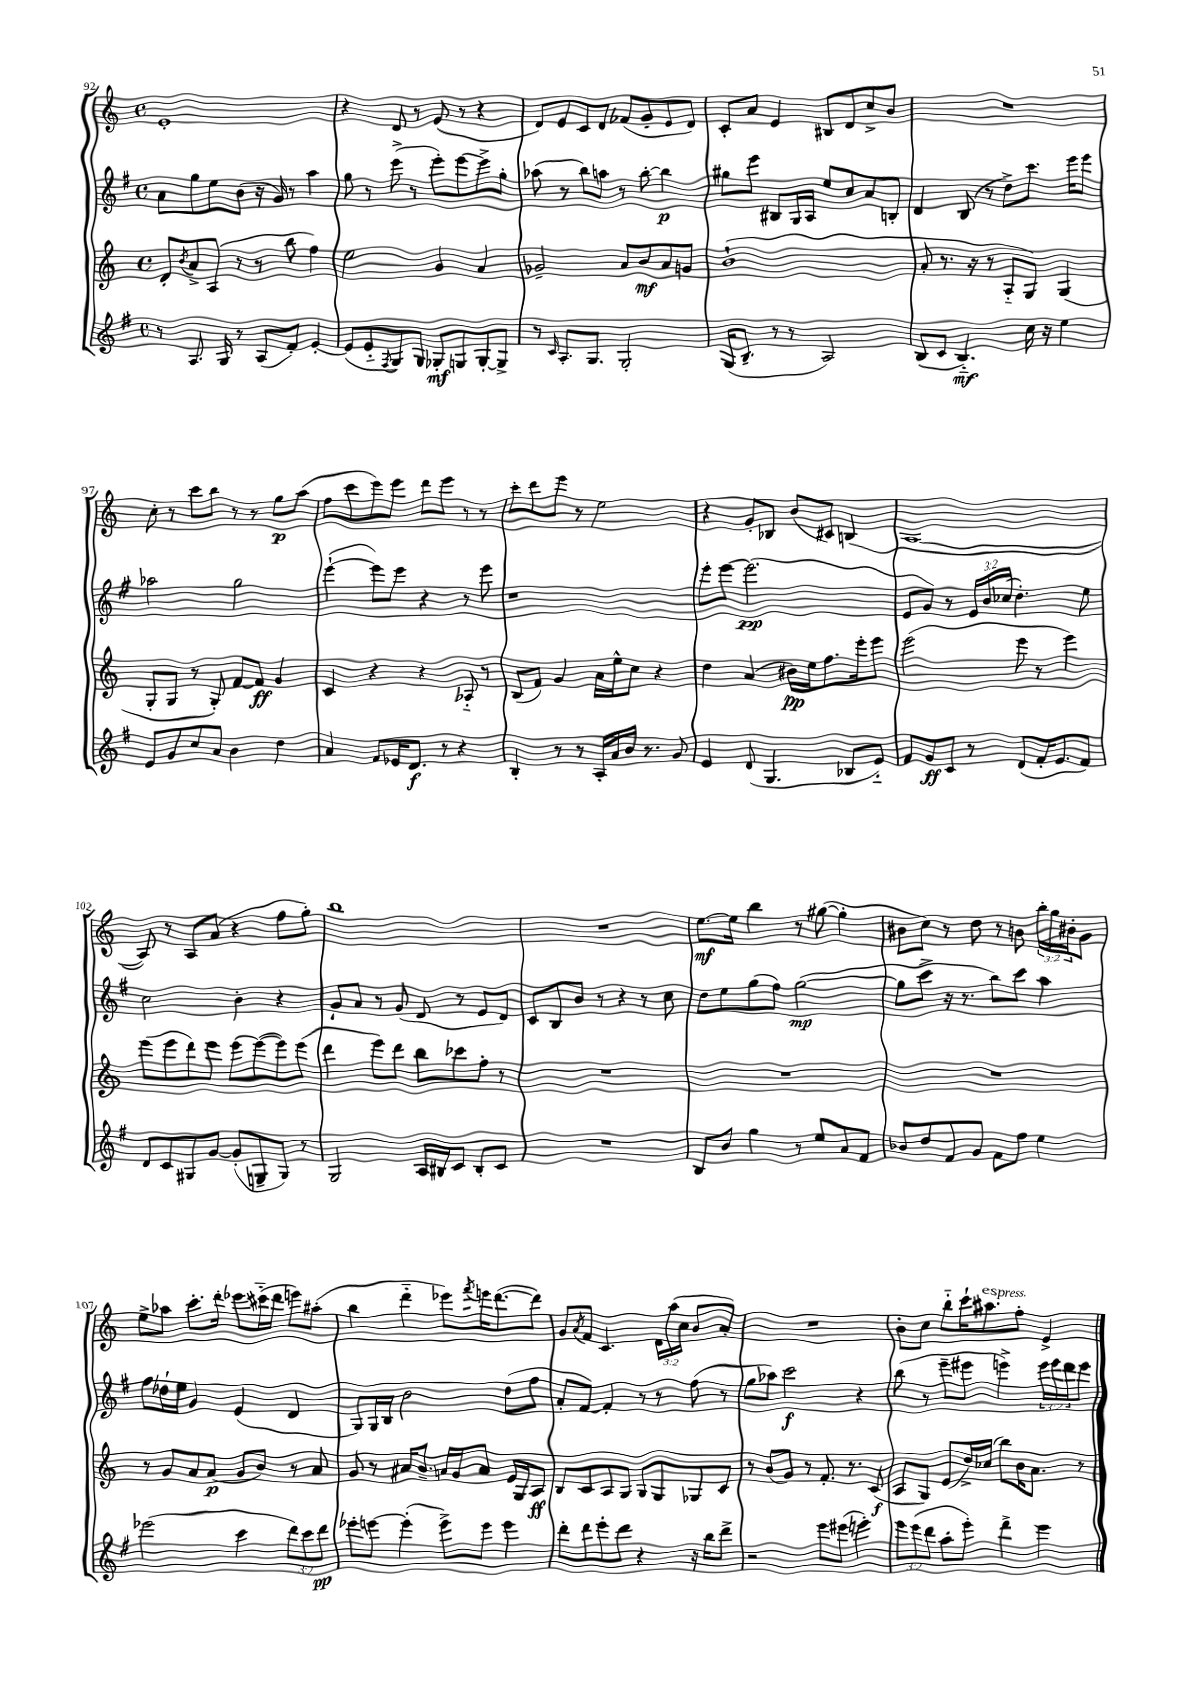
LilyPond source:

<<
\new StaffGroup <<
\new Staff = "s0" {
    \clef treble \key c \major \defaultTimeSignature \time 4/4 \override Staff.TupletNumber.text = #tuplet-number::calc-fraction-text
    e'1-. |
    r4 d'8 r8 e'8( r8 r4 |
    d'8) e'8 c'8 d'8 fes'8( g'8-. e'8 d'8) |
    c'8-. a'8 e'4 bis8 d'8 c''8-> b'8 |
    R1 |
    c''8-. r8 c'''8 b''8 r8 r8 g''8\p a''8( |
    f''8 c'''8 e'''8) e'''8 d'''8 e'''8 r8 r8 |
    c'''8-. d'''8 e'''8 r8 e''2 |
    r4 g'8-. bes8 b'8( cis'8) b4( |
    a1~ |
    a8) r8 a8 a'8( r4 f''8 g''8-.) |
    b''1 |
    R1 |
    e''8.~\mf e''16 b''4 r8 gis''8~( gis''4-. |
    bis'8 c''8) r8 d''8 r8 b'8 \tuplet 3/2 { b''16-. g''16 bis'16-. } g'8 |
    e''8-> aes''8 c'''8.-. d'''16-. ees'''8 cis'''16-_( d'''16 e'''8) ais''8-.( |
    b''4 d'''4-_ ees'''8) \acciaccatura { f'''8 } e'''16 d'''8.~( d'''8) |
    g'8 \acciaccatura { a'8 } f'8 c'4. \tuplet 3/2 { d'16 a''16( c''16 } b'8 a'8-.) |
    R1 |
    b'8-. c''8 b''8-_ c'''16-! ais''8.^\markup { \italic "espress." } f''8-. e'4-> \bar "|." |
}
\new Staff = "s1" {
    \clef treble \key g \major \defaultTimeSignature \time 4/4 \override Staff.TupletNumber.text = #tuplet-number::calc-fraction-text
    a'8 g''8 e''8 b'8( r16 g'16) r8 a''4 |
    g''8 r8 e'''8->( r8 e'''8-.) e'''8~ e'''8-> g''8-. |
    aes''8( r8 b''8) a''8 r8 b''8~-. b''4\p |
    gis''8 e'''8 bis8 g16 a16 e''8 c''8 a'8 b8-. |
    d'4 b8( r8 d''8->) c'''8. e'''16 e'''8 |
    aes''2 g''2 |
    e'''4~-!( e'''8) e'''8 r4 r8 e'''8 |
    r1 |
    e'''8-. e'''8~ e'''2.\pp( |
    e'8 g'8) r8 \tuplet 3/2 { e'16 b'16 ces''16( } d''4.-.) e''8 |
    c''2 b'4-. r4 |
    g'8-! a'8 r8 g'8( d'8 r8 e'8 d'8) |
    c'8 b8 b'8 r8 r4 r8 c''8 |
    d''8 e''8 g''8( fis''8) g''2~\mp( |
    g''8 c'''8-> r16 r8. b''8) c'''8 a''4 |
    fis''8 des''16-! e''16 g'4 e'4( d'4 |
    g8) g16 b16 b'2 d''8( fis''8 |
    a'8-. fis'8~) fis'4-. r8 r8 fis''8( r8 |
    g''8 aes''8) c'''2\f r4 |
    b''8( r8 e'''8-- eis'''8 e'''4->) \tuplet 3/2 { e'''16 e'''16 d'''16 } e'''8 \bar "|." |
}
\new Staff = "s2" {
    \clef treble \key c \major \defaultTimeSignature \time 4/4
    d'8-. \acciaccatura { b'8 } a'8-> a8( r8 r8 b''8 f''4) |
    e''2 g'4 a'4 |
    ges'2-- a'8 b'8\mf a'8 g'8 |
    b'1-!( |
    a'8-. r8. r16 r8 a8-_ g8) g4( |
    g8-. g8 r8 g8-.) f'8~ f'8\ff g'4 |
    c'4 r4 r4 aes8-_ r8 |
    b8( f'8) g'4 a'16 e''16-^ c''8 r4 |
    d''4 a'4( bis'16\pp) e''16 f''8. e'''16-. e'''8 |
    e'''2( e'''8 r8 e'''4) |
    e'''8( e'''8 d'''8) e'''8 e'''8~ e'''8~( e'''8) e'''8( |
    d'''4 e'''8) d'''8 b''8 ces'''8 f''8-. r8 |
    R1 |
    R1 |
    R1 |
    r8 g'8 a'8 a'8\p( g'8 b'8) r8 a'8 |
    g'8 r8 ais'16 b'8.-- a'16 g'16 a'8 e'16 g16 a8\ff |
    b8 c'8 a8 g8 g8 g8 ges8 c'8 |
    r8 b'8( g'8) r8 f'8.-. r8. c'8\f( |
    a8 g8) e'8( d''16->) ces''16( b''8) b'16 a'8. r8 \bar "|." |
}
\new Staff = "s3" {
    \clef treble \key g \major \defaultTimeSignature \time 4/4 \override Staff.TupletNumber.text = #tuplet-number::calc-fraction-text
    r8 a8. g16 r8 a8( fis'8-.) e'4~-. |
    e'8( e'8-_ \acciaccatura { fis8 } g8) g8 ges8-.\mf g8 g8~-. g8-> |
    r8 \grace { c'16 } a8.-. g8. g2-. |
    g16( b8.-- r8 r8 a2) |
    b8( c'8 b4.-_\mf) c''16 r16 e''4 |
    e'8 g'8 c''8 a'8 b'4 d''4 |
    a'4 fis'8 ees'16 d'8.\f r8 r4 |
    b4-. r8 r8 a16-. a'16 b'16 r8. g'8 |
    e'4 d'8( g4. bes8 e'8-_) |
    fis'8 g'8\ff c'8 r8 d'8( fis'16-. e'8. fis'8) |
    d'8 c'8 gis8 g'8~ g'8-.( g8-- g8) r8 |
    g2 a16 bis16 c'8 bis8-. c'8 |
    R1 |
    b8 b'8 g''4 r8 e''8 a'8 fis'8 |
    bes'8 d''8 fis'8 g'8 fis'8 fis''8 e''4 |
    ees'''2( c'''4 \tuplet 3/2 { d'''8) c'''8 d'''8\pp } |
    ees'''8-. e'''8~ e'''4-.( e'''8->) e'''8 e'''4 |
    d'''8-. d'''8 e'''8-. d'''8 r4 r16 b''16 d'''8-> |
    r2 e'''8 eis'''8( e'''4-.) |
    \tuplet 3/2 { e'''8 e'''8( d'''8 } a''8-. e'''8-.) d'''4-> e'''4 \bar "|." |
}
>>
>>
\layout { \context { \Score currentBarNumber = #92 } }
